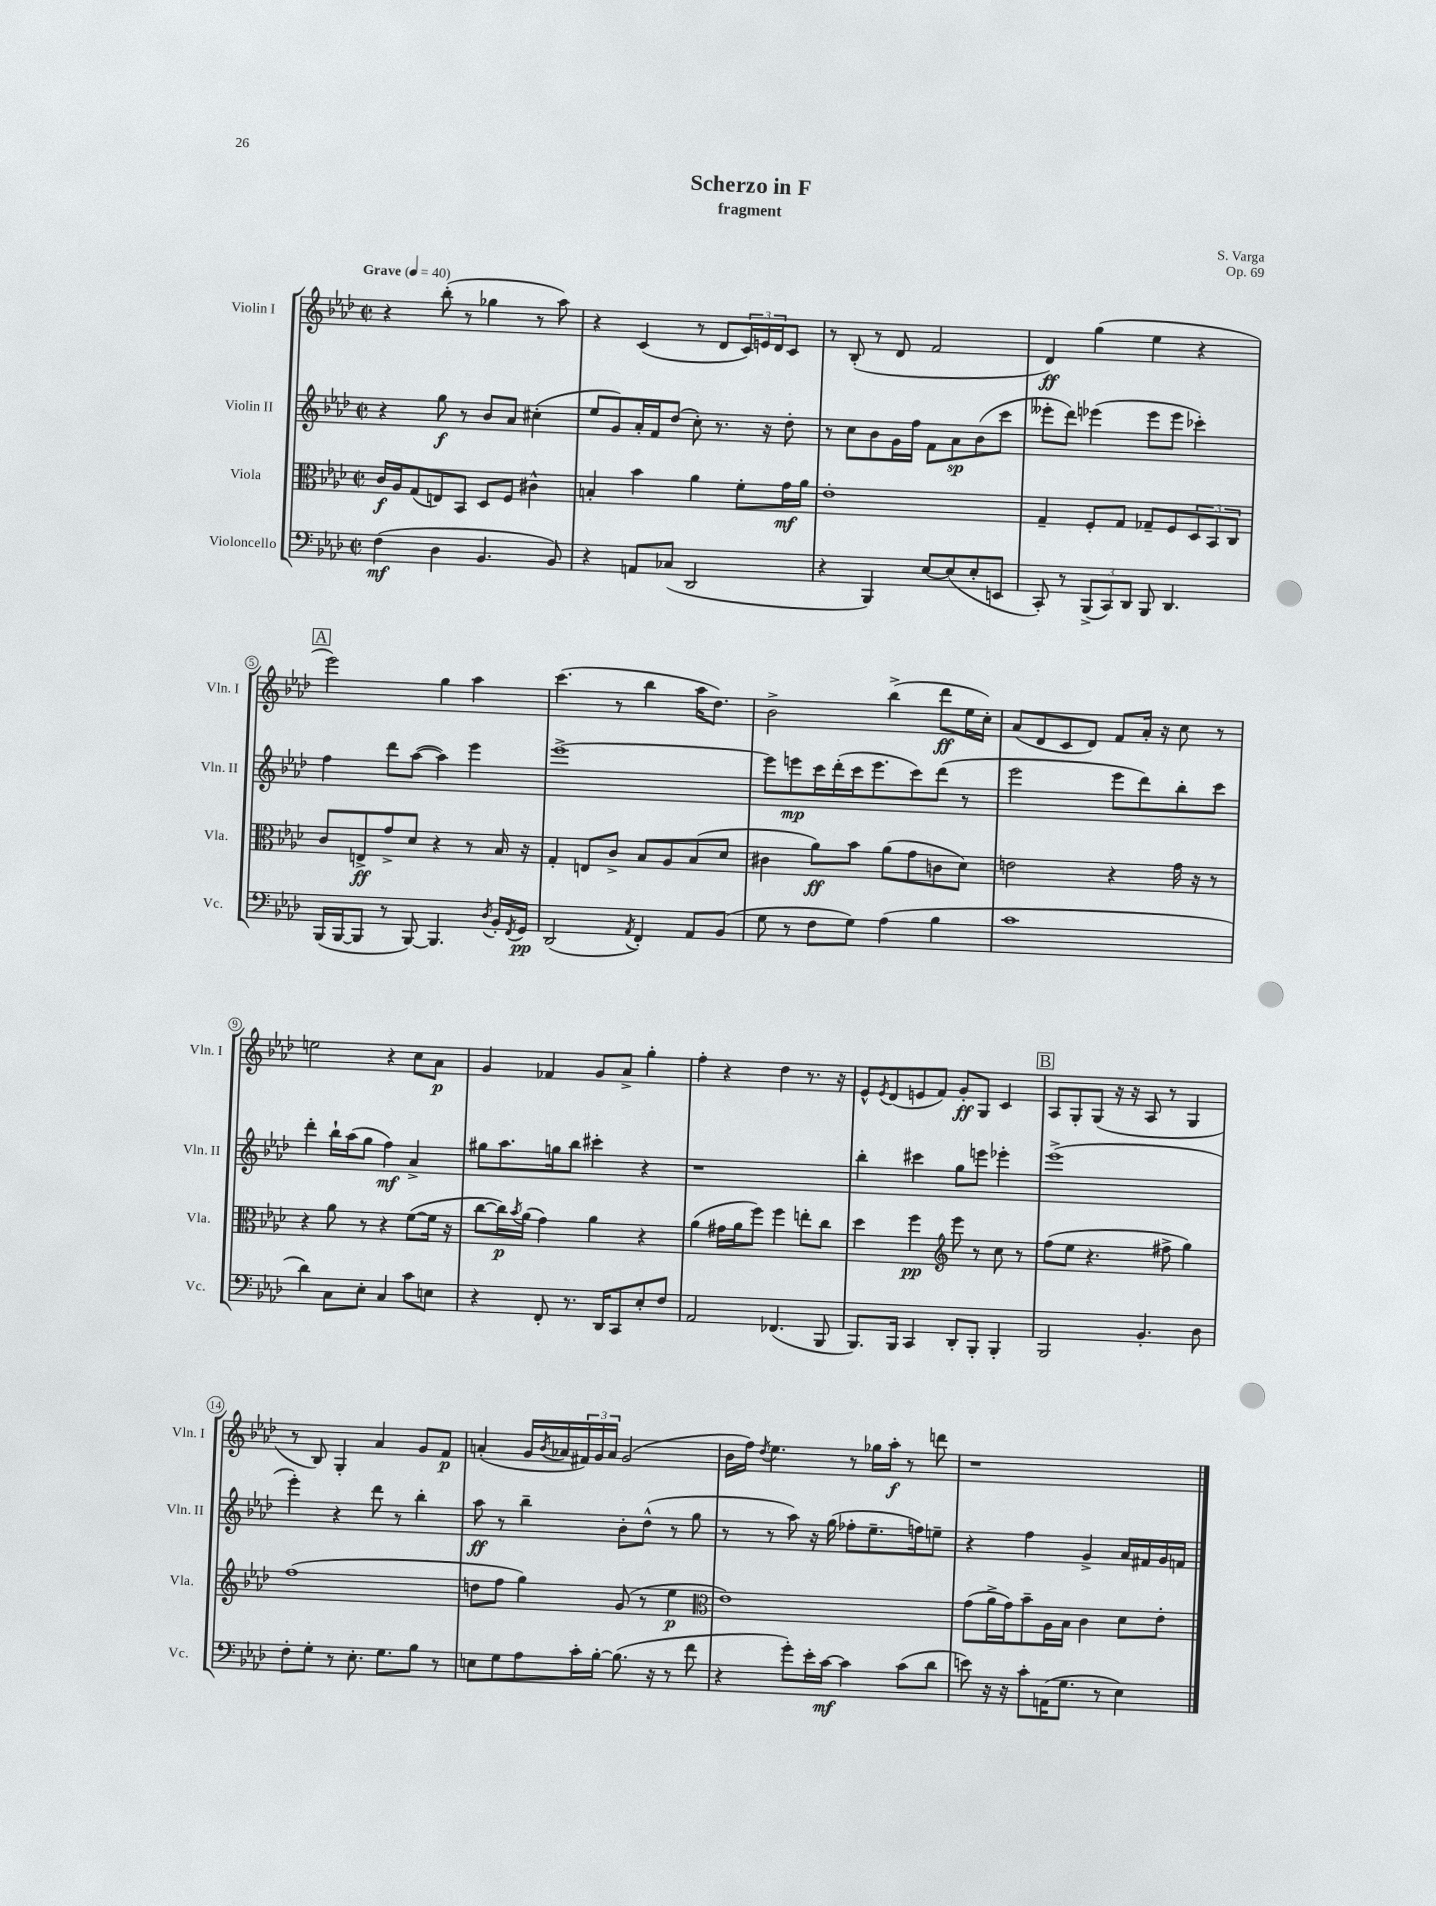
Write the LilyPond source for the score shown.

\header { title = "Scherzo in F" composer = "S. Varga" subtitle = "fragment" opus = "Op. 69" }
<<
\new StaffGroup <<
\new Staff = "s0" \with { instrumentName = "Violin I" shortInstrumentName = "Vln. I" } {
    \clef treble \key aes \major \defaultTimeSignature \time 2/2 \tempo "Grave" 4 = 40
    r4 bes''8-.( r8 ges''4 r8 aes''8) |
    r4 c'4( r8 des'8 \tuplet 3/2 { c'16) e'16 des'16 } c'8 |
    r8 bes8-.( r8 des'8 f'2 |
    des'4\ff) g''4( ees''4 r4 |
    \mark \markup { \box "A" } ees'''2) g''4 aes''4 |
    c'''4.( r8 bes''4 aes''16 des''8.) |
    bes'2-> bes''4->( des'''8\ff ees''16 c''16-.) |
    aes'8( des'8 c'8 des'8) f'8 aes'16-. r16 c''8 r8 |
    e''2 r4 c''8 aes'8\p |
    g'4 fes'4 g'8 aes'8-> g''4-. |
    f''4-. r4 des''4 r8. r16 |
    ees'8-^ \acciaccatura { ees'8 } des'8( e'8 f'8) g'8-.\ff g8 c'4 |
    \mark \markup { \box "B" } aes8 g8-. g8( r16 r16 aes8 r8 g4 |
    r8 bes8) g4-. aes'4 g'8 f'8\p |
    a'4-.( g'16 \acciaccatura { bes'8 } aes'16 \tuplet 3/2 { fis'16) g'16 aes'16 } g'2( |
    bes'16 f''16) \acciaccatura { des''8 } ees''4. r8 ges''16 aes''16-.\f r8 d'''8 |
    r1 \bar "|." |
}
\new Staff = "s1" \with { instrumentName = "Violin II" shortInstrumentName = "Vln. II" } {
    \clef treble \key aes \major \defaultTimeSignature \time 2/2
    r4 g''8\f r8 bes'8 aes'8 cis''4-.( |
    ees''8 g'8) aes'16-. f'16 des''8( c''8-.) r8. r16 des''8-. |
    r8 c''8 bes'8 g'16 f''16 f'8 aes'8\sp bes'8( c'''8 |
    eeses'''8-. des'''8) ees'''4( ees'''8 ees'''8 ces'''4-.) |
    \mark \markup { \box "A" } f''4 des'''8 aes''8~( aes''4) ees'''4 |
    ees'''1~-> |
    ees'''8 e'''8\mp c'''16 des'''16-.( c'''16 e'''8. c'''8) des'''8( r8 |
    ees'''2 ees'''8 des'''8) bes''8-. c'''8 |
    des'''4-. bes''16-! aes''16( g''8 f''4\mf) aes'4-> |
    gis''8 aes''8. g''16 bes''8 cis'''4-. r4 |
    r1 |
    bes''4-. cis'''4 g''8 e'''8 ees'''4-. |
    \mark \markup { \box "B" } ees'''1->( |
    ees'''4-.) r4 des'''8 r8 bes''4-. |
    aes''8\ff r8 bes''4-- bes'8-. des''8-^( r8 g''8 |
    r8 r8 aes''8) r16 g''16( fes''8-. ees''8.-- f''16) e''8-- |
    r4 f''4 g'4-> aes'16 fis'16 g'16 f'16 \bar "|." |
}
\new Staff = "s2" \with { instrumentName = "Viola" shortInstrumentName = "Vla." } {
    \clef alto \key aes \major \defaultTimeSignature \time 2/2
    c'16\f aes16 g8( e8) bes,8 des8 f8 cis'4-^ |
    b4-. bes'4 aes'4 f'8-. g'16\mf aes'16 |
    ees'1-. |
    g4-- f8-. g8 ges8-- f8 \tuplet 3/2 { des8 bes,8 c8 } |
    \mark \markup { \box "A" } c'8 e8->\ff g'8-> des'8 r4 r8 bes16 r16 |
    g4-. e8 c'8-> bes8 aes8 bes8( des'8 |
    cis'4 aes'8\ff) bes'8 aes'8( g'8 c'8 des'8) |
    e'2 r4 g'16 r16 r8 |
    r4 aes'8 r8 r4 f'8~( f'16 r16 |
    c''8~ c''16\p) \acciaccatura { bes'8 } aes'16( g'4) aes'4 r4 |
    aes'4( gis'16 aes'16 f''8) f''4 e''8-. c''8 |
    des''4 f''4\pp \clef treble ees'''8 r8 c''8 r8 |
    \mark \markup { \box "B" } f''8( ees''8 r4. fis''8-> g''4) |
    f''1( |
    d''8 f''8 g''4) g'8( r8 ees''4\p |
    \clef alto ees'1) |
    g'8( aes'16-> g'16) bes'8-- aes16 bes16 c'4 des'8 ees'8-. \bar "|." |
}
\new Staff = "s3" \with { instrumentName = "Violoncello" shortInstrumentName = "Vc." } {
    \clef bass \key aes \major \defaultTimeSignature \time 2/2
    f4\mf( des4 bes,4. bes,8) |
    r4 a,8 ces8( des,2 |
    r4 bes,,4) ees8~ ees8( ees8-. e,8 |
    c,8-.) r8 \tuplet 3/2 { bes,,8->( c,8) des,8 } bes,,8 des,4. |
    \mark \markup { \box "A" } bes,,16( bes,,16~ bes,,8 r8 bes,,8~) bes,,4. \acciaccatura { des8 } bes,16-. \acciaccatura { f,8 } g,16\pp |
    des,2( \acciaccatura { aes,8 } f,4-.) aes,8 bes,8( |
    g8 r8 f8 g8) aes4( bes4 |
    c'1 |
    des'4) c8 ees8-. c4 c'8 e8 |
    r4 f,8-. r8. des,16 c,8 ees8-. f8 |
    aes,2 fes,4.( bes,,8 |
    bes,,8.) bes,,16 c,4 des,8-. bes,,8-. bes,,4-. |
    \mark \markup { \box "B" } bes,,2 bes,4.-. des8 |
    f8-. g8-. r8 ees8.-. g8. bes8 r8 |
    e8 g8 aes8 c'16-. bes16~-. bes8.( r16 r8 f'8 |
    r4 g'8-.) ees'16-. c'16~\mf c'4 c'8( des'8 |
    e'8) r16 r16 c'8-. a,16( g8. r8 ees4) \bar "|." |
}
>>
>>
\layout { \context { \Score \override BarNumber.stencil = #(make-stencil-circler 0.1 0.3 ly:text-interface::print) } }
